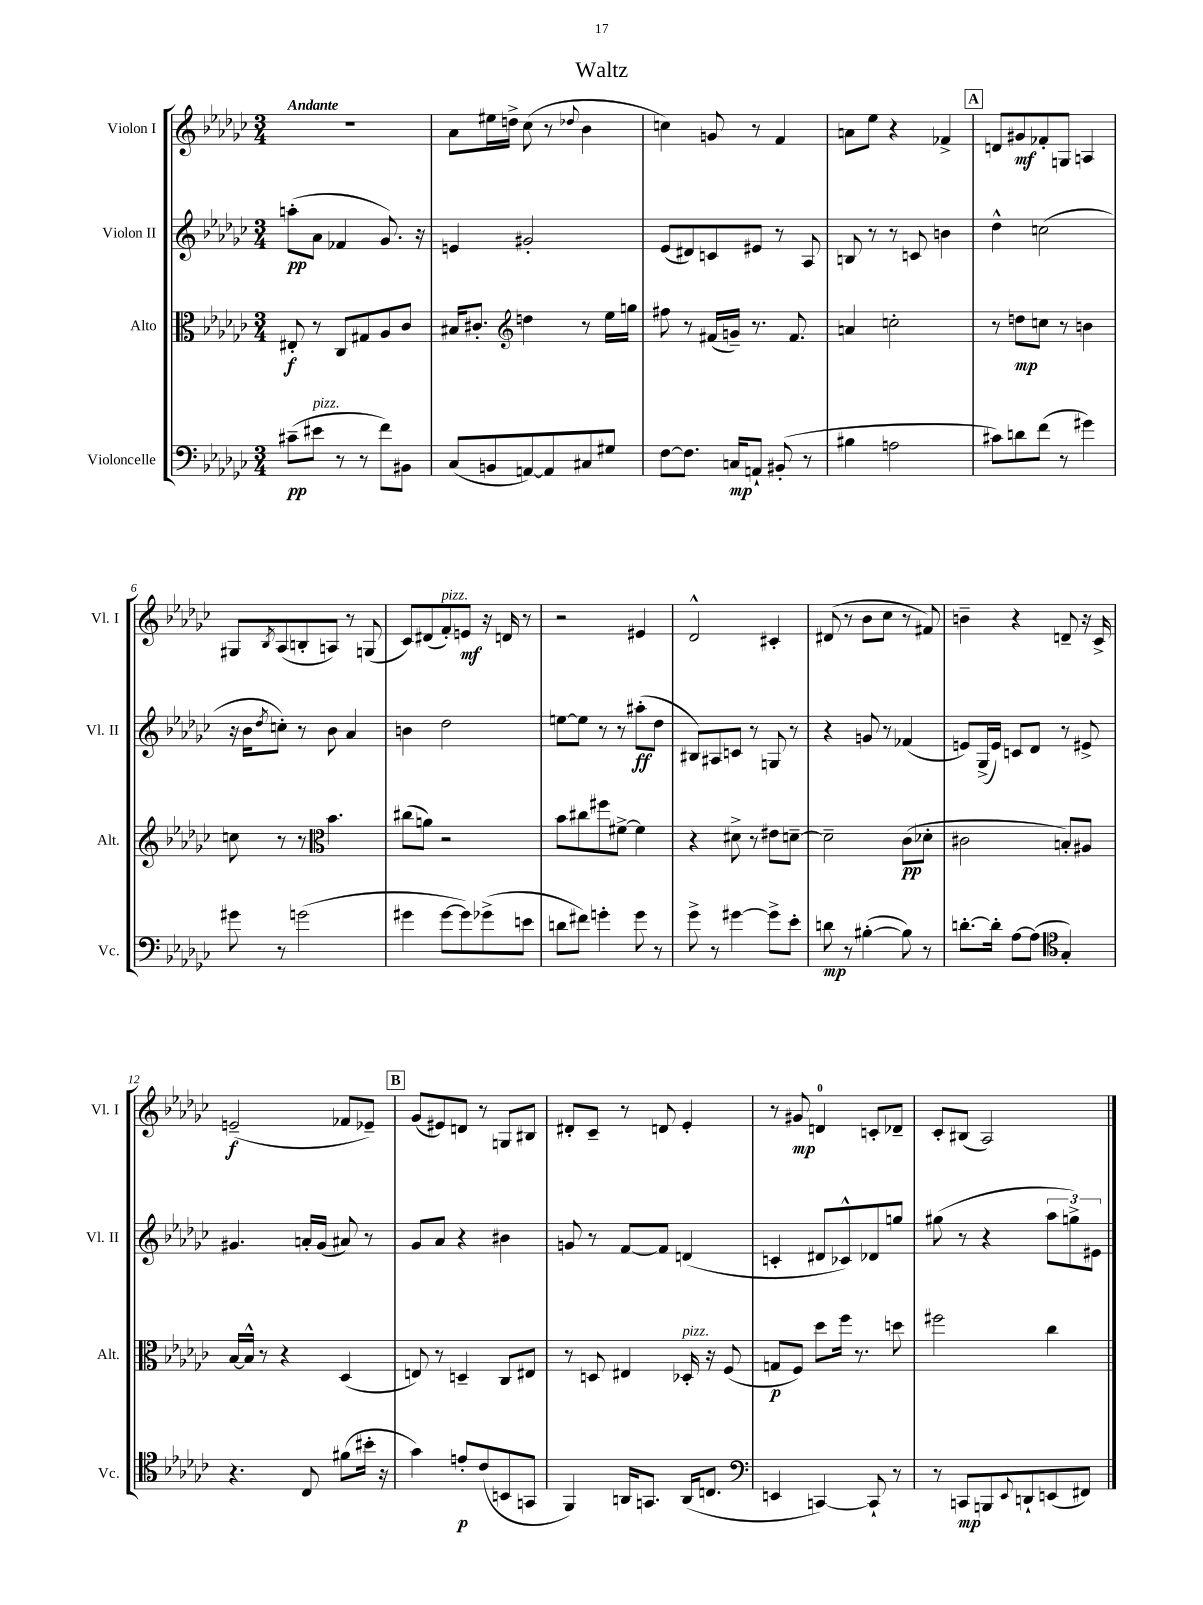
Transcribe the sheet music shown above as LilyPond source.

\header { title = "Waltz" }
<<
\new StaffGroup <<
\new Staff = "s0" \with { instrumentName = "Violon I" shortInstrumentName = "Vl. I" } {
    \clef treble \key ges \major \numericTimeSignature \time 3/4 \tempo "Andante"
    R2. |
    aes'8 eis''16 d''16-> ces''8( r8 \appoggiatura { des''8 } bes'4 |
    c''4) g'8 r8 f'4 |
    a'8 ees''8 r4 fes'4-> |
    \mark \markup { \box "A" } d'8 gis'8\mf fes'8-. g8 a4 |
    gis8 \acciaccatura { bes8 } aes8( b8-. a8) r8 g8( |
    ces'8) dis'8( f'8-.^\markup { \italic "pizz." }) e'8\mf r16 d'16 r8 |
    r2 eis'4 |
    des'2-^ cis'4-. |
    dis'8( r8 bes'8 ces''8 r8 fis'8) |
    b'4-- r4 d'8-- r16 ces'16-> |
    e'2--\f( fes'8 ees'8--) |
    \mark \markup { \box "B" } ges'8( eis'8) d'8 r8 g8 bis8 |
    dis'8-. ces'8-- r8 d'8 ees'4-. |
    r8 gis'8\mp d'4-0 c'8-. des'8-- |
    ces'8-. bis8( aes2) \bar "|." |
}
\new Staff = "s1" \with { instrumentName = "Violon II" shortInstrumentName = "Vl. II" } {
    \clef treble \key ges \major \numericTimeSignature \time 3/4
    a''8-.\pp( aes'8 fes'4 ges'8.) r16 |
    e'4 gis'2-. |
    ees'8( dis'8) c'8 eis'8 r8 aes8 |
    b8 r8 r8 c'8 b'4 |
    \mark \markup { \box "A" } des''4-^ c''2( |
    r16 bes'16 \acciaccatura { des''8 } c''8-.) r8 bes'8 aes'4 |
    b'4 des''2 |
    e''8~ e''8 r8 r8 ais''8-.\ff( des''8 |
    bis8) ais8 c'8 r8 g8 r8 |
    r4 g'8 r8 fes'4( |
    e'8) ges16->( e'16) c'8 des'8 r8 eis'8-> |
    gis'4. a'16-. gis'16( ais'8) r8 |
    \mark \markup { \box "B" } ges'8 aes'8 r4 bis'4 |
    g'8 r8 f'8~ f'8 d'4( |
    c'4-. dis'8 ces'8-^) des'8 g''8 |
    gis''8( r8 r4 \tuplet 3/2 { aes''8 g''8->) eis'8 } \bar "|." |
}
\new Staff = "s2" \with { instrumentName = "Alto" shortInstrumentName = "Alt." } {
    \clef alto \key ges \major \numericTimeSignature \time 3/4
    eis8-.\f r8 ces8 gis8 aes8 ces'8 |
    bis16 cis'8.-. \clef treble d''4 r8 ees''16 g''16 |
    fis''8 r8 fis'16( g'16--) r8. fis'8. |
    a'4 c''2-. |
    \mark \markup { \box "A" } r8 d''8\mp c''8 r8 b'4 |
    c''8 r8 r8 \clef alto bes'4. |
    cis''8( a'8) r2 |
    bes'8 cis''8 fis''8 fis'8~-> fis'4 |
    r4 dis'8-> r8 eis'8 d'8~-- |
    d'2-- ces'8\pp( des'8-. |
    cis'2 b8-.) ais8 |
    bes16~ bes16-^ r8 r4 des4( |
    \mark \markup { \box "B" } e8) r8 d4-- ces8 eis8 |
    r8 d8 eis4 des16-.^\markup { \italic "pizz." } r16 f8( |
    g8\p f8) des''8 f''16 r8. d''8 |
    fis''2 ces''4 \bar "|." |
}
\new Staff = "s3" \with { instrumentName = "Violoncelle" shortInstrumentName = "Vc." } {
    \clef bass \key ges \major \numericTimeSignature \time 3/4
    cis'8--\pp( eis'8^\markup { \italic "pizz." } r8 r8 f'8) bis,8 |
    ces8( b,8 a,8~) a,8 cis8 gis8 |
    f8~ f8. c16\mp a,8-! bis,8-.( r8 |
    bis4 a2 |
    \mark \markup { \box "A" } cis'8) d'8 f'8( r8 gis'4) |
    gis'8 r8 g'2( |
    gis'4 gis'8~ gis'8) ges'8->( e'8 |
    d'8 fis'8) g'4-. g'8 r8 |
    ges'8-> r8 gis'4~ gis'8-> ees'8-. |
    d'8\mp r8 bis4~-.( bis8) r8 |
    d'8.~-. d'16-. aes8~ aes8( \clef tenor ges4-.) |
    r4. ces8 fis'8( bis'16-. r16 |
    \mark \markup { \box "B" } ges'4) e'8-.\p ces'8( b,8 g,8 |
    f,4) a,16 g,8. a,16( c8. |
    \clef bass e,4 c,4~) c,8-! r8 |
    r8 c,8\mp b,,8 \appoggiatura { ees,8 } d,8-! e,8( fis,8) \bar "|." |
}
>>
>>
